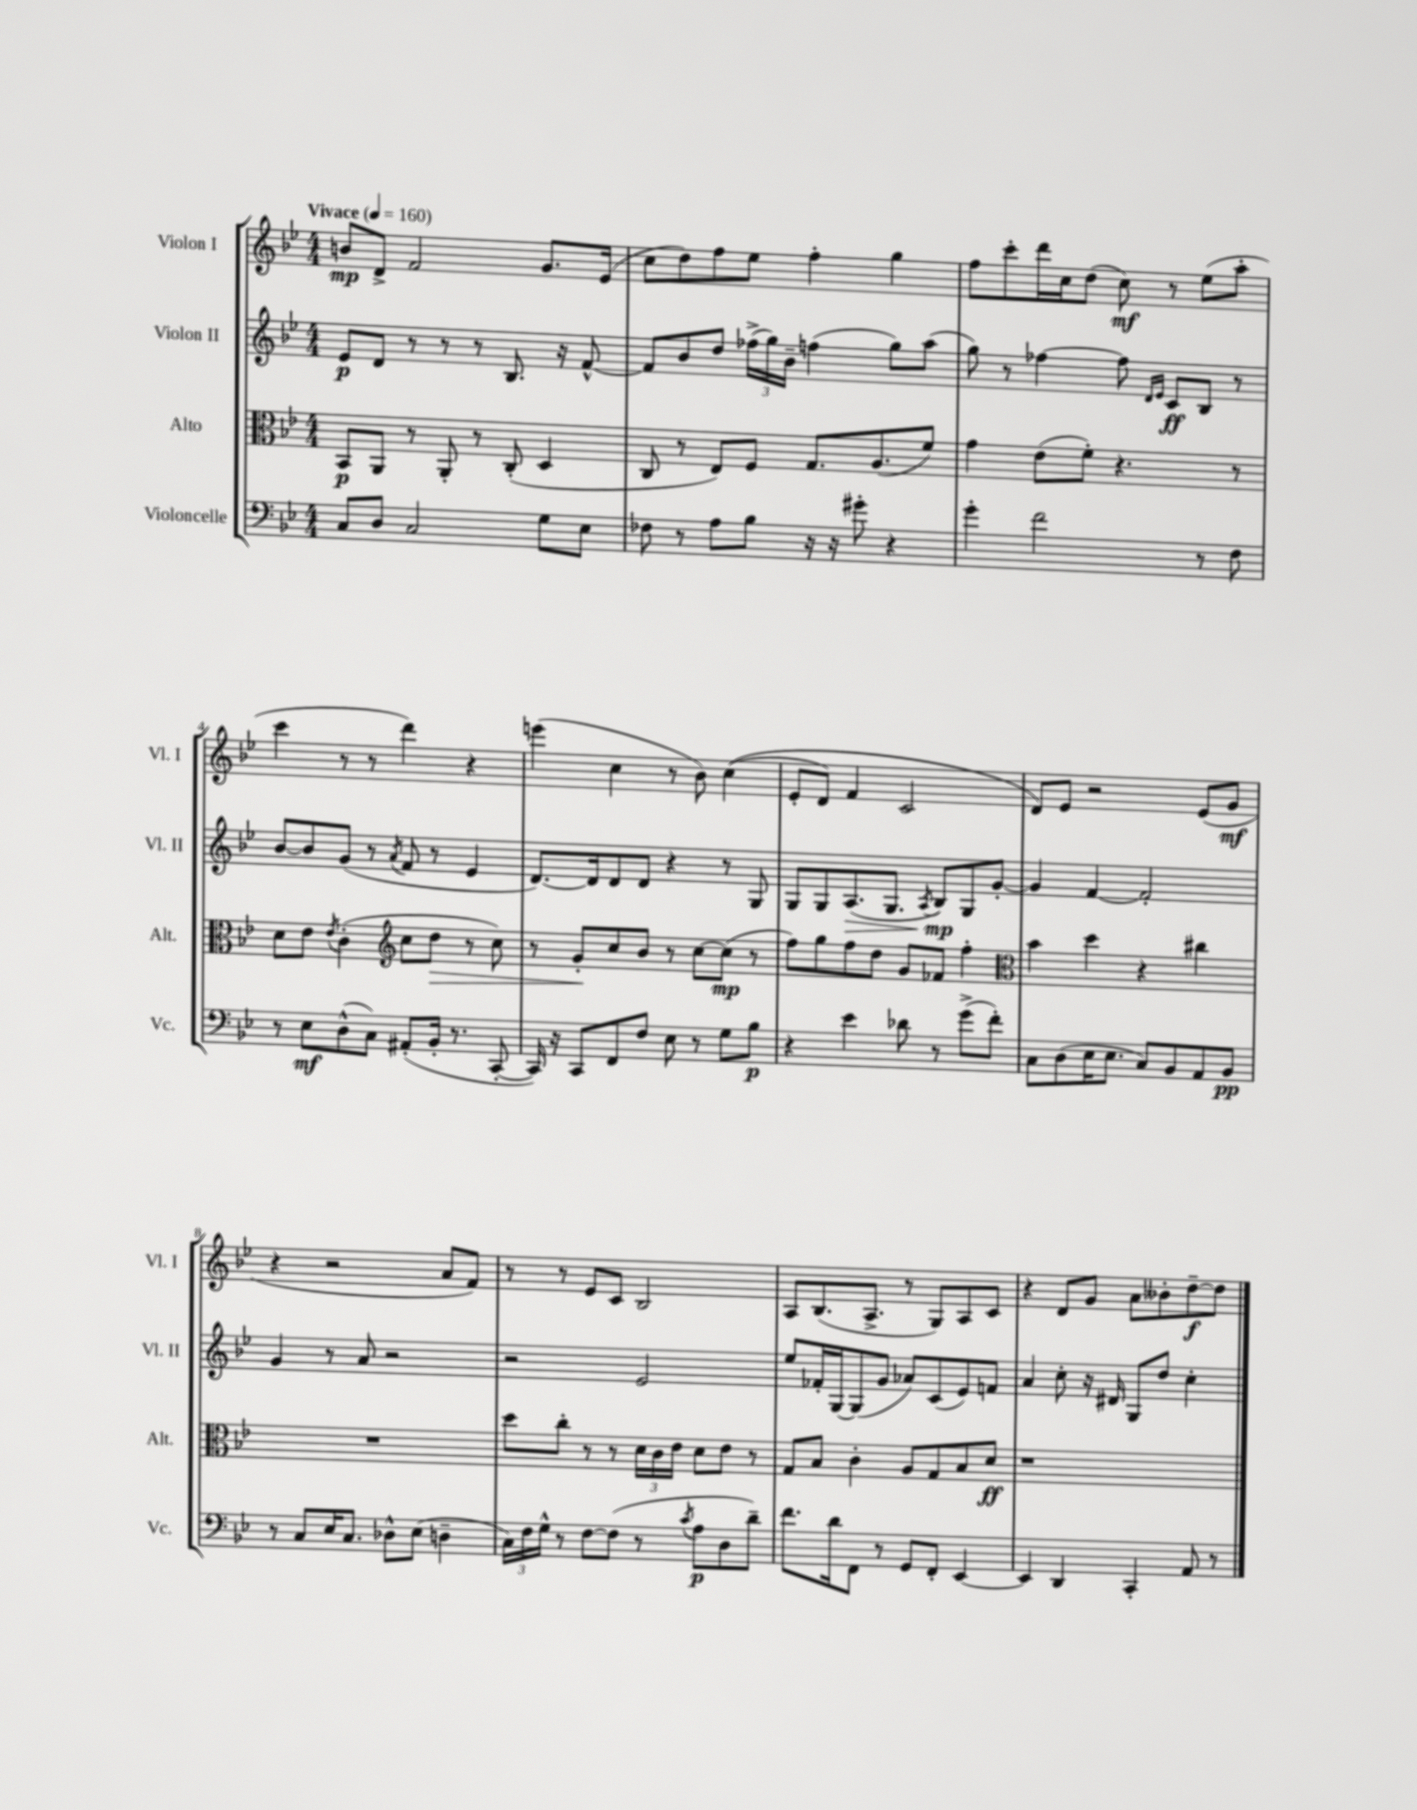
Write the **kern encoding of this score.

**kern	**kern	**kern	**kern
*staff4	*staff3	*staff2	*staff1
*clefF4	*clefC3	*clefG2	*clefG2
*k[b-e-]	*k[b-e-]	*k[b-e-]	*k[b-e-]
*M4/4	*M4/4	*M4/4	*M4/4
*MM160	*MM160	*MM160	*MM160
8C/L	8BB-/L	8e-/L	8b/L
8D/J	8AA/J	8d/J	8d^/J
2C/	8r	8r	2f/
.	8AA'/	8r	.
.	8r	8r	.
.	(8C'/	8.B-/	.
8G\L	4D/	.	8.g/L
.	.	16r	.
8E-\J	.	[8f^^/	.
.	.	.	(16e-/Jk
=	=	=	=
8F-\	8C/	8f/]L	8cc\L
8r	8r	8b-/	8dd\)
8A\L	8E-/L)	8dd/J	8ff\
8B-\J	8F/J	(24ff-^\LL	8ee-\J
.	.	24gg\)	.
.	.	24b-~\JJ	.
16r	8.G/L	(4ff\	4ff'\
16r	.	.	.
8g#'\	.	.	.
.	(8.A/	.	.
4r	.	8gg\L)	4gg\
.	8f/J)	(8aa\J	.
=	=	=	=
4g'\	4g\	8gg\)	8ff\L
.	.	8r	8ccc'\
2f\	(8e-\L	[4ff-\	16ddd\L
.	.	.	16cc\J
.	8f'\J)	.	(8dd\J
.	4.r	8ff-\]	8cc\)
.	.	16qqd/LL	.
.	.	16qqe-/JJ	.
.	.	8c/L	8r
8r	.	8B-/J	(8ee-\L
8F\	8r	8r	8aa'\J
=	=	=	=
8r	8d\L	[8b-/L	4ccc\
8E-\L	8e-\J	8b-/]	.
.	8qe-/	.	.
(8D^^\	(4c'\	(8g/J	8r
8C\J)	.	8r	8r
*	*clefG2	*	*
.	.	8qa/	.
(8AA#'/L	8cc\L	8f/	4ddd\)
16BB-'/Jk	8dd\J	8r	.
8.r	.	.	.
.	8r	4e-/	4r
[8CC'/	8cc\)	.	.
=	=	=	=
16CC/])	8r	[8.d/L)	(4eee\
16r	.	.	.
8CC/L	8g'/L	.	.
.	.	16d/]k	.
8FF/	8cc/	8d/	4cc\
8F/J	8b-/J	8d/J	.
8E-\	8r	4r	8r
8r	[8cc\L	.	8b-\)
8G\L	(8cc\]J	8r	&((4cc\
8B-\J	8r	8G/	.
=	=	=	=
4r	8ff\L)	8G/L	8e-'/L
.	8gg\	8G/	8d/J)
4e-\	8ff\	(8.A/	4f/
.	8dd\J	.	.
.	.	8.G/J	.
8d-\	8g/L	.	2c/
.	.	8qA/	.
8r	8f-/J	8B-/L)	.
(8g^\L	4ff'\	8G/	.
8f'\J)	.	[8g'/J	.
=	=	=	=
*	*clefC3	*	*
8C\L	4b-\	4g/]	8d/L&)
(8D\	.	.	8e-/J
16E-\K	4dd\	[4f/	2r
8.E-\J	.	.	.
8C/L)	4r	2f'/]	.
8BB-/	.	.	.
8AA/	4cc#\	.	(8e-/L
8BB-/J	.	.	8g/J
=	=	=	=
8r	1r	4g/	4r
8C/L	.	.	.
16E-/K	.	8r	2r
8.C/J	.	.	.
.	.	8a/	.
8D-^^\L	.	2r	.
(8E-\J	.	.	.
4D~\	.	.	8a/L
.	.	.	8f/J)
=	=	=	=
24C\LL)	8dd\L	2r	8r
24F\	.	.	.
24G^^\JJ	.	.	.
8r	8cc'\J	.	8r
[8F\L	8r	.	8e-/L
(8F\]J	8r	.	8c/J
8r	24d\LL	2e-/	2B-/
.	24c\	.	.
.	24e-\JJ	.	.
8qc/	.	.	.
8A\L	8d\L	.	.
8D\	8e-\J	.	.
8d~\J)	8r	.	.
=	=	=	=
8.f\L	8G/L	8ee-/L	8A/L
.	8B-/J	16f-'/L	(8.B-/
16d\k	.	[16G/J	.
8FF\J	4c'\	(8G/]	.
.	.	.	8.A^/J
8r	.	8g/J	.
8GG/L	8A/L	8a-/L)	8r
8FF'/J	8G/	(8c/	8G/L)
[4EE-/	8B-/	8e-/)	8A/
.	8d/J	8f/J	8c/J
=	=	=	=
4EE-/]	1r	4a/	4r
4DD/	.	8cc'\	8d/L
.	.	16r	8g/J
.	.	16d#/	.
4CC'/	.	8G/L	8a\L
.	.	8dd/J	8b--'\
8AA/	.	4cc'\	[8dd~\
8r	.	.	8dd\]J
==	==	==	==
*-	*-	*-	*-
